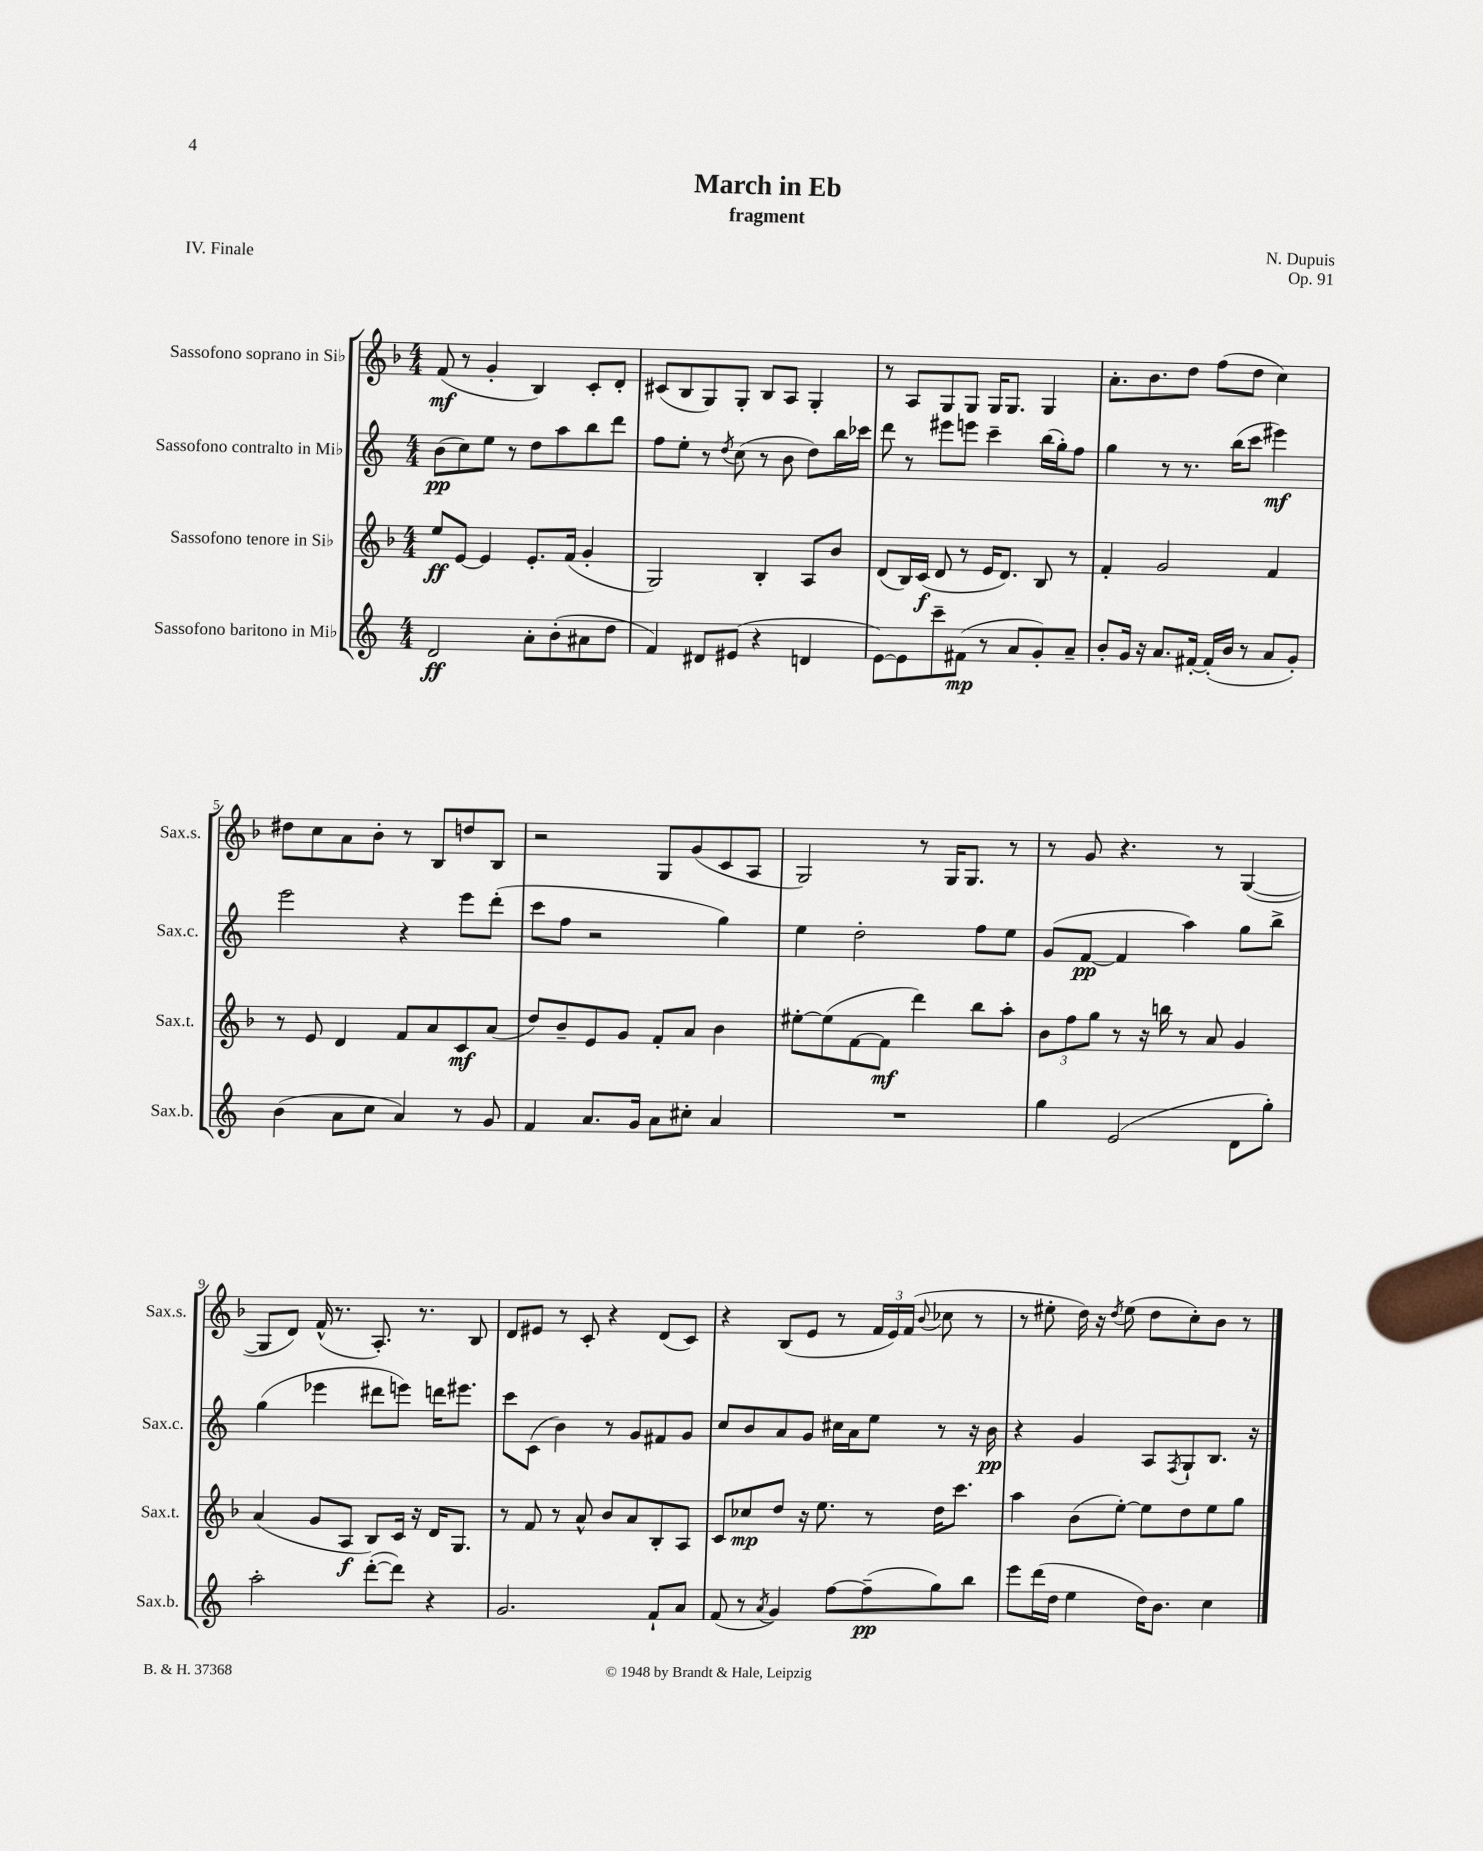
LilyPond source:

\header { title = "March in Eb" composer = "N. Dupuis" subtitle = "fragment" opus = "Op. 91" piece = "IV. Finale" }
<<
\new StaffGroup <<
\new Staff = "s0" \with { instrumentName = "Sassofono soprano in Sib" shortInstrumentName = "Sax.s." } {
    \clef treble \key f \major \numericTimeSignature \time 4/4
    f'8\mf( r8 g'4-. bes4) c'8-. d'8-. |
    cis'8( bes8 g8) g8-. bes8 a8 g4-. |
    r8 a8 g8 g8 g16 g8. g4 |
    a'8.-. bes'8. d''8 f''8( d''8 c''4) |
    dis''8 c''8 a'8 bes'8-. r8 bes8 d''8 bes8 |
    r2 g8 g'8( c'8 a8 |
    g2) r8 g16 g8. r8 |
    r8 g'8 r4. r8 g4~( |
    g8 d'8) f'16-^( r8. a8.-.) r8. bes8 |
    d'8 eis'8 r8 c'8-. r4 d'8( c'8) |
    r4 bes8( e'8 r8 \tuplet 3/2 { f'16 e'16) f'16( } \appoggiatura { bes'8 } ces''8 r8 |
    r8 eis''8-. d''16) r16 \acciaccatura { d''8 } eis''8( d''8 c''8-.) bes'8 r8 \bar "|." |
}
\new Staff = "s1" \with { instrumentName = "Sassofono contralto in Mib" shortInstrumentName = "Sax.c." } {
    \clef treble \key c \major \numericTimeSignature \time 4/4
    b'8\pp( c''8) e''8 r8 d''8 a''8 b''8 d'''8 |
    f''8 e''8-. r8 \acciaccatura { d''8 } c''8( r8 b'8 d''8) b''16 ces'''16 |
    d'''8 r8 eis'''8 e'''8 c'''4-- b''16( g''16-.) f''8 |
    g''4 r8 r8. b''16( c'''8 eis'''4\mf) |
    e'''2 r4 e'''8 d'''8-.( |
    c'''8 f''8 r2 g''4) |
    e''4 d''2-. f''8 e''8 |
    g'8( f'8~\pp f'4 a''4) g''8 b''8-> |
    g''4( ees'''4 dis'''8 e'''8) d'''16 eis'''8. |
    c'''8 c'8( b'4) r8 g'8 fis'8 g'8 |
    c''8 b'8 a'8 g'8 cis''16 a'16 e''8 r8 r16 b'16\pp |
    r4 g'4 a8 \acciaccatura { f8 } g8-! b8. r16 \bar "|." |
}
\new Staff = "s2" \with { instrumentName = "Sassofono tenore in Sib" shortInstrumentName = "Sax.t." } {
    \clef treble \key f \major \numericTimeSignature \time 4/4
    e''8\ff e'8~ e'4 e'8.-. f'16( g'4-. |
    g2) bes4-. a8 bes'8 |
    d'8( bes16) c'16\f( d'8 r8 e'16 d'8.) bes8 r8 |
    f'4-. g'2 f'4 |
    r8 e'8 d'4 f'8 a'8 c'8\mf a'8( |
    d''8) bes'8-- e'8 g'8 f'8-. a'8 bes'4 |
    eis''8~-. eis''8( f'8~ f'8\mf d'''4) bes''8 a''8-. |
    \tuplet 3/2 { bes'8 f''8 g''8 } r8 r16 b''16 r8 a'8 g'4 |
    a'4( g'8 a8\f bes8) c'16 r16 d'16 g8. |
    r8 f'8 r8 a'8-^ bes'8 a'8 bes8-. a8 |
    c'8 ces''8\mp d''8 r16 e''8. r8 d''16 c'''8. |
    a''4 bes'8( e''8~-.) e''8 d''8 e''8 g''8 \bar "|." |
}
\new Staff = "s3" \with { instrumentName = "Sassofono baritono in Mib" shortInstrumentName = "Sax.b." } {
    \clef treble \key c \major \numericTimeSignature \time 4/4
    d'2\ff a'8-. b'8-.( ais'8 d''8 |
    f'4) dis'8 eis'8( r4 d'4 |
    e'8~) e'8 c'''8-- fis'8\mp( r8 a'8 g'8-.) a'8-- |
    b'8-. g'16 r16 a'8. fis'16~-. fis'16-.( b'16 r8 a'8 g'8-.) |
    b'4( a'8 c''8 a'4) r8 g'8 |
    f'4 a'8. g'16 a'8 cis''8-. a'4 |
    R1 |
    g''4 e'2( d'8 g''8-.) |
    a''2-. d'''8~-.( d'''8) r4 |
    g'2. f'8-! a'8 |
    f'8( r8 \acciaccatura { a'8 } g'4) f''8~ f''8--\pp( g''8) b''8 |
    e'''8 d'''16( d''16 e''4 d''16) b'8. c''4 \bar "|." |
}
>>
>>
